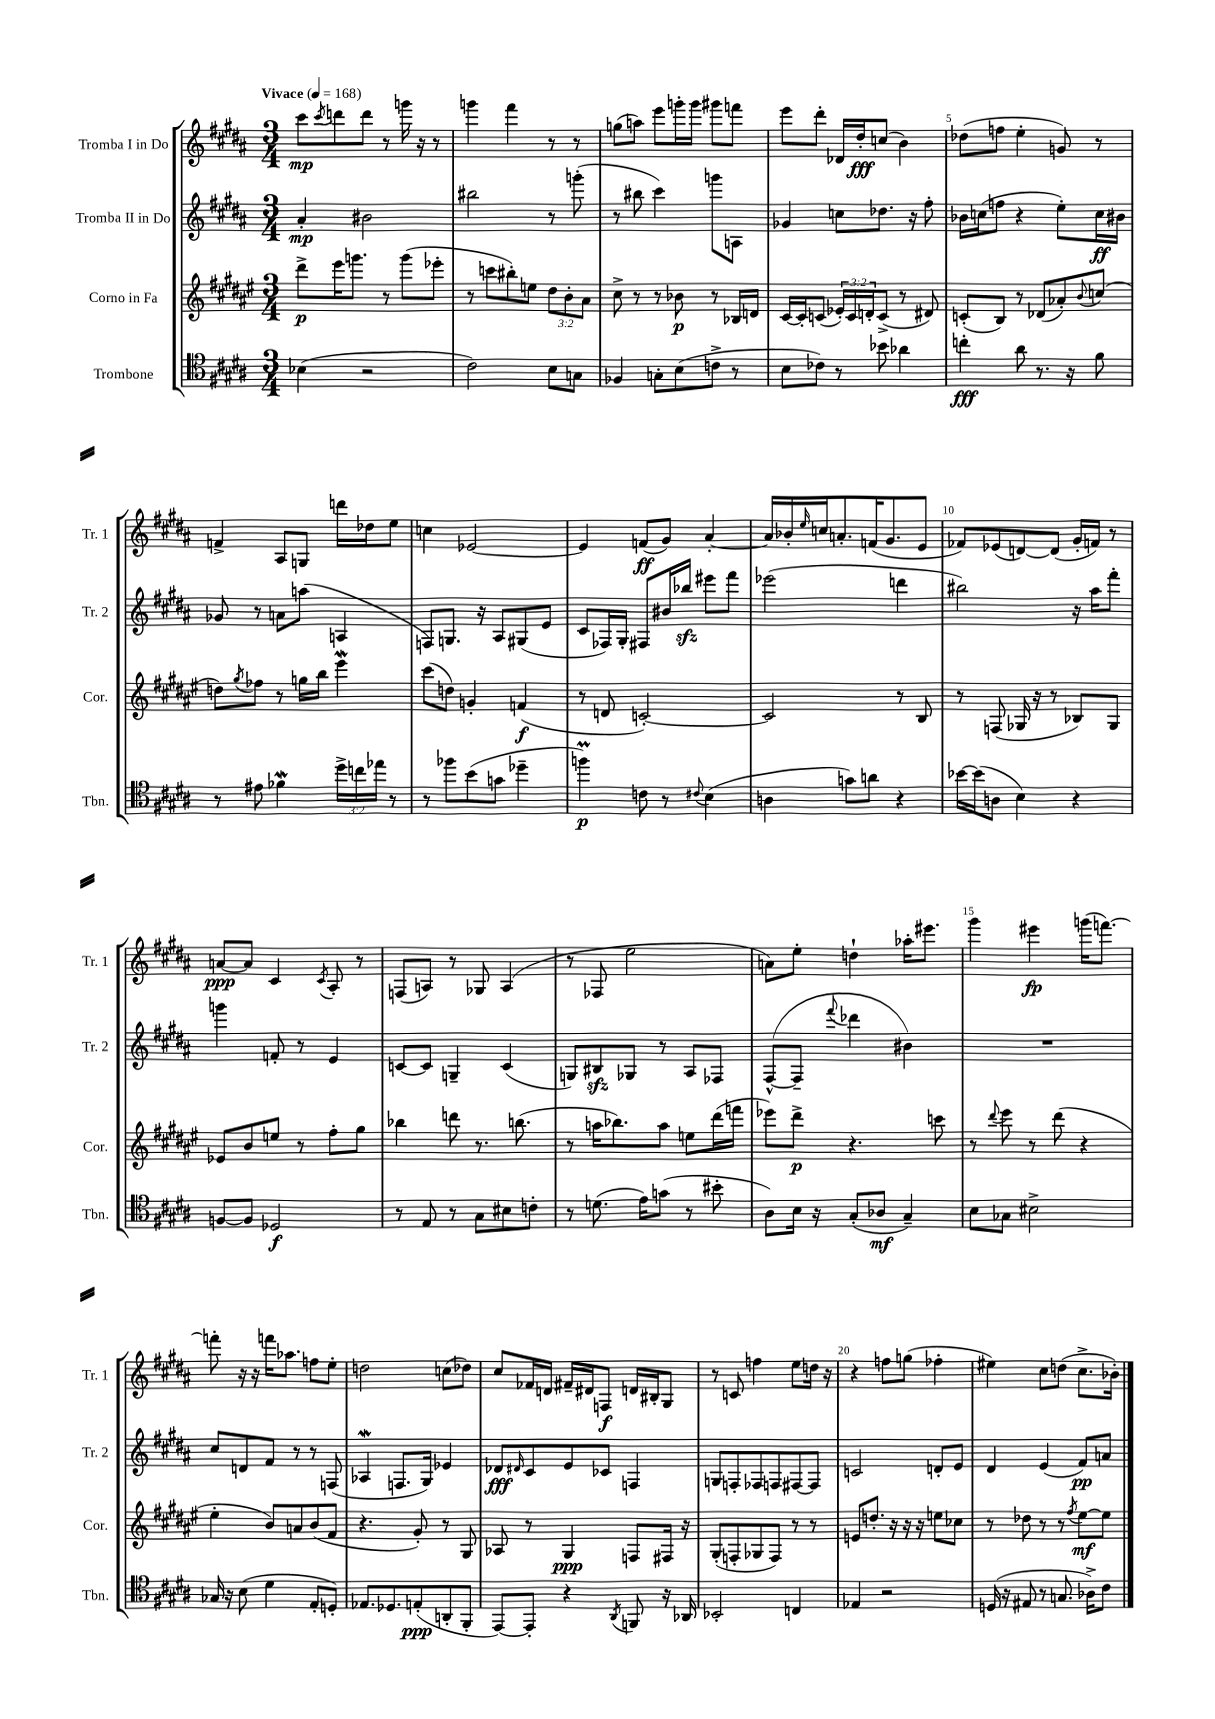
<<
\new StaffGroup <<
\new Staff = "s0" \with { instrumentName = "Tromba I in Do" shortInstrumentName = "Tr. 1" } {
    \clef treble \key b \major \numericTimeSignature \time 3/4 \tempo "Vivace" 4 = 168
    cis'''8\mp \acciaccatura { cis'''8 } d'''8 d'''8 r8 g'''16 r16 r8 |
    g'''4 fis'''4 r8 r8 |
    g''8( a''8) e'''8 g'''16-. g'''16 gis'''8 f'''8 |
    e'''8 dis'''8-. des'16 dis''16-.\fff c''8( b'4) |
    des''8( f''8 e''4-. g'8) r8 |
    f'4-> ais8 g8 d'''16 des''16 e''8 |
    c''4 ees'2~ |
    ees'4 f'8\ff( gis'8) ais'4~-. |
    ais'16 bes'16-. \grace { e''16 } c''16 a'8.-. f'16( gis'8. e'8 |
    fes'8) ees'8( d'8~) d'8( gis'16-. f'16) r8 |
    a'8~\ppp a'8 cis'4 \acciaccatura { cis'8 } ais8-. r8 |
    f8( a8) r8 ges8 a4( |
    r8 fes8 e''2 |
    a'8) e''8-. d''4-! aes''16-. eis'''8. |
    gis'''4 eis'''4\fp g'''16( f'''8.~) |
    f'''8-. r16 r16 f'''16 aes''8. f''8 e''8-. |
    d''2 c''8( des''8) |
    cis''8 fes'16 d'16 fis'16-- dis'16 f8\f d'16 bis16-. gis8 |
    r8 c'8 f''4 e''8 d''16 r16 |
    r4 f''8 g''8( fes''4-. |
    eis''4) cis''8 d''8( cis''8.-> bes'16-.) \bar "|." |
}
\new Staff = "s1" \with { instrumentName = "Tromba II in Do" shortInstrumentName = "Tr. 2" } {
    \clef treble \key b \major \numericTimeSignature \time 3/4
    ais'4-.\mp bis'2 |
    bis''2 r8 g'''8-.( |
    r8 bis''8 cis'''4) g'''8 a8 |
    ges'4 c''8 des''8. r16 fis''8-. |
    bes'16 c''16( f''8 r4 e''8-.) c''16\ff bis'16 |
    ges'8 r8 a'8 a''8( a4 |
    f8) g8. r16 ais8 gis8( e'8 |
    cis'8 fes16) gis16-. fis8 bis'16 bes''16\sfz eis'''8 fis'''8 |
    ees'''2( d'''4 |
    bis''2) r16 ais''16 fis'''8-. |
    g'''4 f'8-. r8 e'4 |
    c'8~ c'8 g4-- c'4( |
    g8) bis8\sfz ges8 r8 ais8 fes8 |
    fis8~-^( fis8-- \appoggiatura { fis'''8 } des'''4 bis'4) |
    R2. |
    cis''8 d'8 fis'8 r8 r8 f8( |
    aes4\mordent f8. gis16) ees'4 |
    des'8\fff \grace { dis'16 } cis'8 e'8 ces'8 f4 |
    g8 f8-. fes8 f8 fis8~ fis8 |
    c'2 d'8-. e'8 |
    dis'4 e'4( fis'8\pp) a'8 \bar "|." |
}
\new Staff = "s2" \with { instrumentName = "Corno in Fa" shortInstrumentName = "Cor." } {
    \clef treble \key fis \major \numericTimeSignature \time 3/4 \override Staff.TupletNumber.text = #tuplet-number::calc-fraction-text
    dis'''8->\p eis'''16 g'''8. r8 g'''8( ees'''8-. |
    r8 c'''8 bis''8-.) e''8 \tuplet 3/2 { dis''8 b'8-. ais'8 } |
    cis''8-> r8 r8 bes'8\p r8 bes16 d'16 |
    cis'16~ cis'16-. c'8( \tuplet 3/2 { ees'16-.) c'16 d'16-. } c'8->( r8 dis'8) |
    c'8-.( b8) r8 des'8( aes'8-.) \appoggiatura { b'8 } c''8( |
    d''8) \acciaccatura { gis''8 } fes''8 r8 g''16 b''16 eis'''4\mordent |
    cis'''8( d''8) g'4-. f'4\f( |
    r8 d'8 c'2~-.) |
    c'2 r8 b8 |
    r8 f8( ges16 r16 r8 bes8) ges8 |
    ees'8 b'8 e''8 r8 fis''8-. gis''8 |
    bes''4 d'''8 r8. b''8.( |
    r8 a''16 bes''8.) a''8 e''8 dis'''16( f'''16 |
    ees'''8) dis'''8->\p r4. c'''8 |
    r8 \appoggiatura { dis'''8 } eis'''8 r8 dis'''8( r4 |
    eis''4-. b'8) a'8 b'8( fis'8 |
    r4. gis'8-.) r8 gis8 |
    aes8 r8 gis4\ppp f8 fis16 r16 |
    gis8-.( f8-. ges8 f8) r8 r8 |
    e'8 d''8.-. r16 r16 r16 e''8 ces''8 |
    r8 des''8 r8 r8 \acciaccatura { fis''8 } eis''8~\mf eis''8 \bar "|." |
}
\new Staff = "s3" \with { instrumentName = "Trombone" shortInstrumentName = "Tbn." } {
    \clef tenor \key b \major \numericTimeSignature \time 3/4 \override Staff.TupletNumber.text = #tuplet-number::calc-fraction-text
    bes4( r2 |
    cis'2) b8 g8 |
    fes4 g8-. b8( c'8-> r8 |
    b8 ces'8) r8 bes'8 aes'4 |
    c''4-.\fff ais'8 r8. r16 fis'8 |
    r8 eis'8 fes'4\mordent \tuplet 3/2 { dis''16-> c''16 ees''16 } r8 |
    r8 fes''8 b'8( g'8 des''4-- |
    f''4\prall\p) c'8 r8 \appoggiatura { cis'8 } b4( |
    a4 g'8) a'8 r4 |
    bes'16~ bes'16( a8 b4) r4 |
    f8~ f8 des2\f |
    r8 e8 r8 gis8 bis8 c'8-. |
    r8 d'8.( e'16) g'8( r8 bis'8-. |
    ais8) b16 r16 gis8-.( aes8\mf gis4--) |
    b8 ges8 bis2-> |
    ges16 r16 b8( dis'4 e8-. d8-.) |
    ees8. des8. e8-.\ppp( a,8-. fis,8-. |
    e,8~) e,8-. r4 \acciaccatura { ais,8 } f,8 r16 aes,16 |
    bes,2-. c4 |
    ees4 r2 |
    d16( r16 eis8 r8 g8. aes16->) cis'8 \bar "|." |
}
>>
>>
\layout { \context { \Score \override BarNumber.break-visibility = ##(#f #t #t) barNumberVisibility = #(every-nth-bar-number-visible 5) } }
